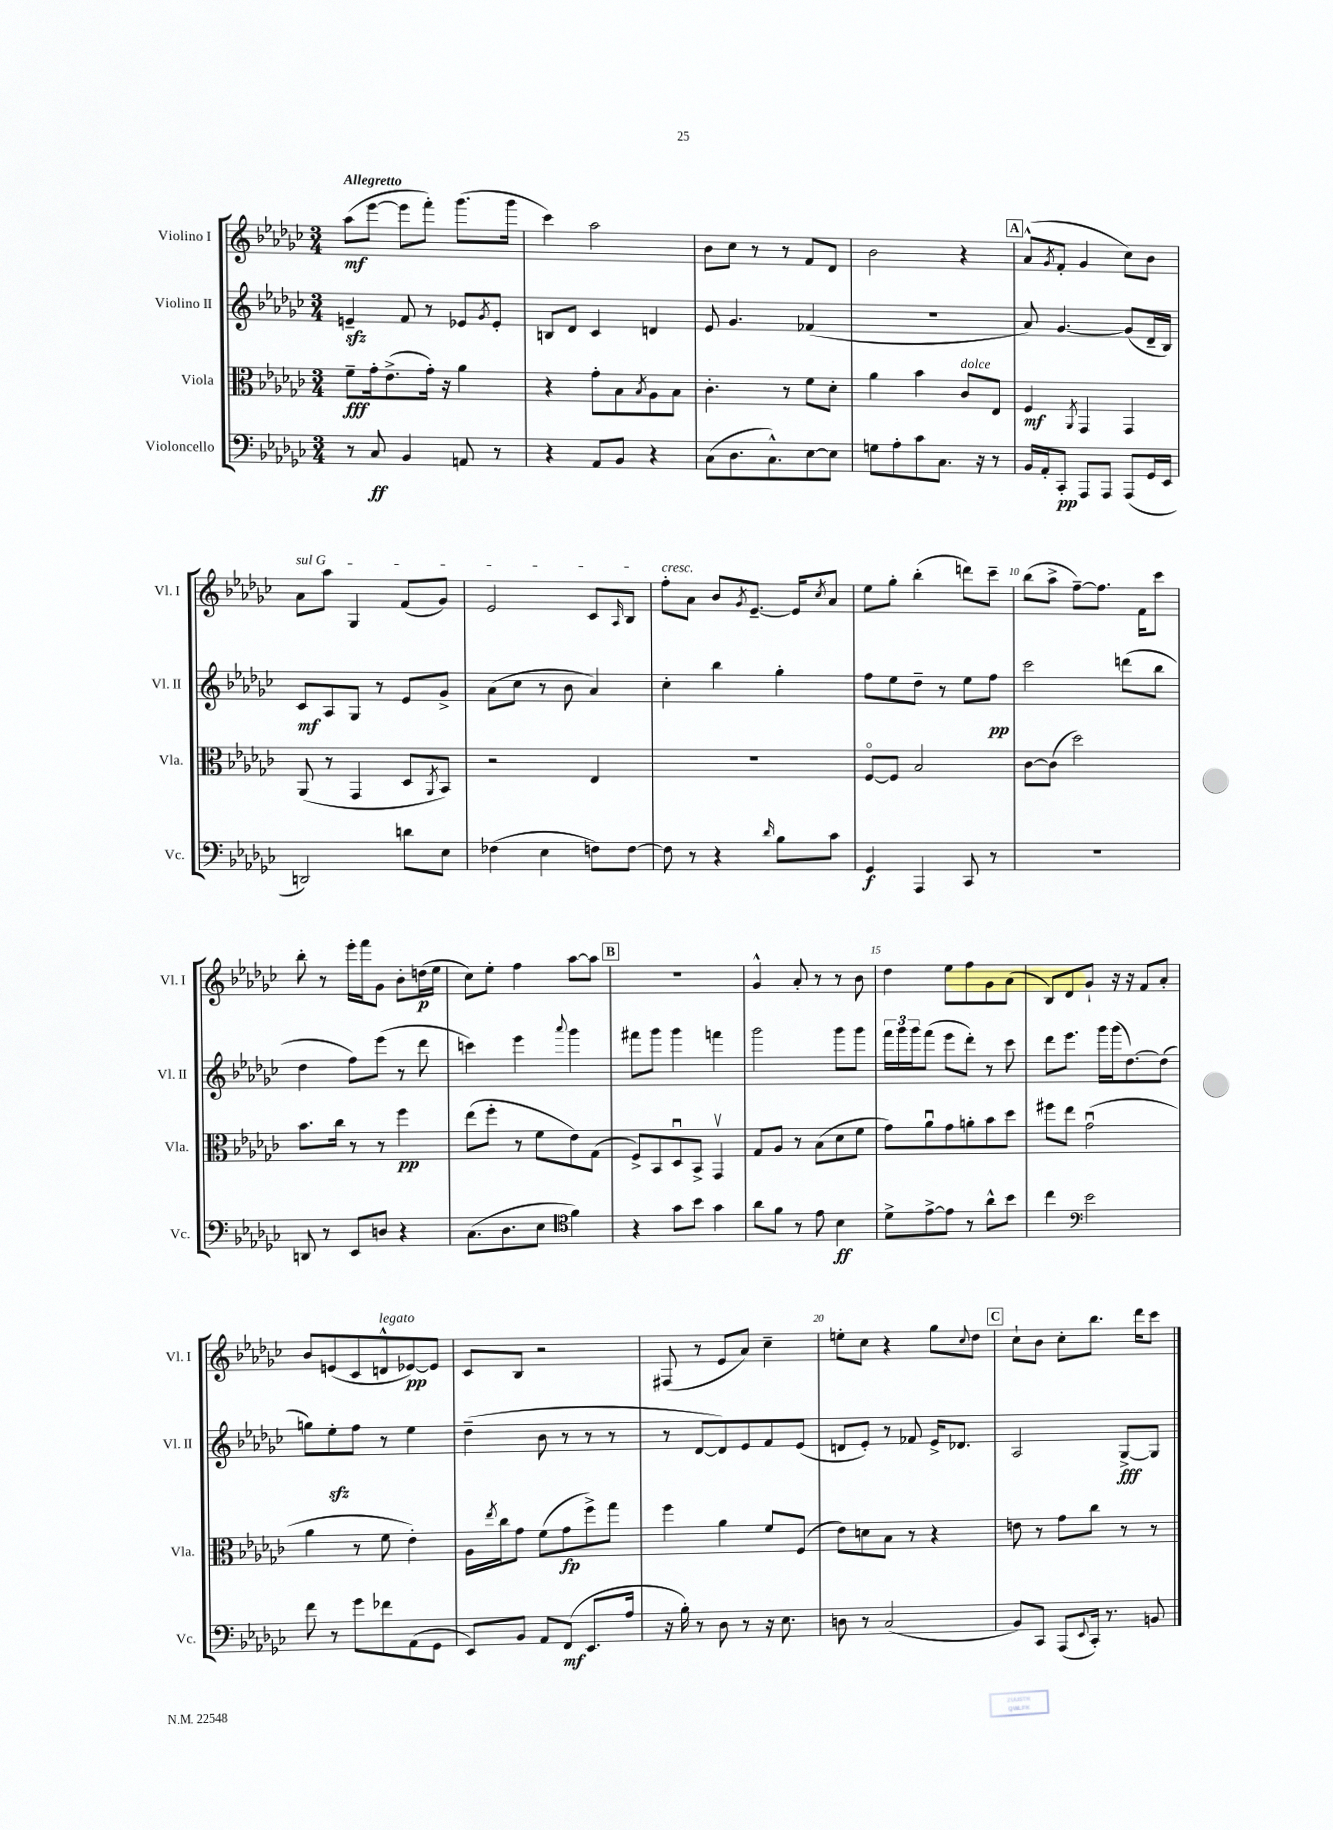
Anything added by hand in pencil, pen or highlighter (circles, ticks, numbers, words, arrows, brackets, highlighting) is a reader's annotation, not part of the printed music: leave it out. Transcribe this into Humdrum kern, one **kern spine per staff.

**kern	**kern	**kern	**kern
*staff4	*staff3	*staff2	*staff1
*clefF4	*clefC3	*clefG2	*clefG2
*k[b-e-a-d-g-c-]	*k[b-e-a-d-g-c-]	*k[b-e-a-d-g-c-]	*k[b-e-a-d-g-c-]
*M3/4	*M3/4	*M3/4	*M3/4
8r	8f~	4e~	(8aa-
8C-	16g-'	.	[8eee-
.	(8.e-^	.	.
4BB-	.	8f	8eee-]
.	16g-')	8r	8fff')
.	16r	.	.
8AA	4a-	8e-	(8.ggg-
.	.	8qg-	.
8r	.	8e-'	.
.	.	.	16ggg-
=	=	=	=
4r	4r	8B	4ccc-)
.	.	8d-	.
8AA-	8g-'	4c-	2aa-
8BB-	8B-	.	.
.	8qB-	.	.
4r	8A-	4d	.
.	8B-	.	.
=	=	=	=
(8C-	4.c-'	8e-	8b-
8.D-	.	4.g-	8cc-
.	.	.	8r
8.C-^^)	.	.	.
.	8r	.	8r
[8E-	8f	(4f-	8f
8E-]	8d-'	.	8d-
=	=	=	=
8G	4a-	2.r	2b-
8A-'	.	.	.
8c-	4b-	.	.
8.C-	.	.	.
.	8c-	.	4r
16r	.	.	.
8r	8E-	.	.
=	=	=	=
16BB-	4F	8a-)	(8a-^^
16AA-'	.	.	.
.	.	.	8qg-
8CC-'	.	[4.g-	8f'
.	8qAA-	.	.
8AAA-	4GG-	.	4g-
8AAA-	.	.	.
(8AAA-	4GG-	(8g-]	8cc-)
16GG-	.	16d-~	8b-
16EE-	.	16B-)	.
=	=	=	=
2DD)	(8AA-	8c-	8a-
.	8r	8A-	8aa-
.	4GG-	8G-	4G-
.	.	8r	.
8d	8D-	8e-	(8f
.	8qAA-	.	.
8E-	8BB-)	8g-^	8g-)
=	=	=	=
(4F-	2r	(8a-	2e-
.	.	8cc-	.
4E-	.	8r	.
.	.	8b-	.
8F)	4E-	4a-)	8c-
.	.	.	16qqA-
[8F	.	.	8B-
=	=	=	=
8F]	2.r	4cc-'	8ff'
8r	.	.	8a-
4r	.	4bb-	8b-
.	.	.	8qg-
.	.	.	[8.e-~
16qqd-	.	.	.
8B-	.	4gg-'	.
.	.	.	16e-]
.	.	.	8qcc-
8c-	.	.	8a-
=	=	=	=
4GG-	[8Fo	8ff	8ee-
.	8F]	8ee-	8gg-'
4AAA-	2B-	8dd-~	(4bb-'
.	.	8r	.
8CC-	.	8ee-	8ddd)
8r	.	8ff	8ccc-~
=	=	=	=
2.r	[8c-	2ccc-	(8bb-
.	(8c-]	.	8aa-^
.	2dd-)	.	[8ff~)
.	.	.	8.ff]
.	.	(8ddd	.
.	.	.	16f
.	.	8bb-	8ccc-
=	=	=	=
8DD	8.b-	4dd-	8bb-'
8r	.	.	8r
.	16cc-	.	.
8EE-	8r	8ff)	16eee-'
.	.	.	16fff
8D	8r	(8eee-	8g-
4r	4ff	8r	8b-'
.	.	8ddd-	(16dd
.	.	.	16ee-
=	=	=	=
(8.C-	(8ee-	4ccc)	8cc-)
.	8ff'	.	8ee-'
8.D-	.	.	.
.	8r	4eee-	4ff
8E-	8f	.	.
*clefC4	*	*	*
.	.	8qqaaa-	.
4f)	8e-)	4ggg-	[8aa-
.	(8G-	.	8aa-]
=	=	=	=
4r	8F^)	8fff#	2.r
.	8BB-	8ggg-	.
8g-	8D-u	4ggg-	.
8b-	8BB-^	.	.
4g-	4GG-v	4fff	.
=	=	=	=
8a-	8G-	2ggg-	4g-^^
8f	8A-	.	.
8r	8r	.	8a-'
8e-	(8B-	.	8r
4B-	8d-	8ggg-	8r
.	8f	8ggg-	8b-
=	=	=	=
8d-^	8g-)	24fff	4dd-
.	.	24ggg-	.
.	.	24ggg-	.
[8e-^	8a-u	(8fff	.
8e-]	8g-	8eee-	8ee-
8r	8a'	8ddd-')	8ff
8a-^^	8b-	8r	8g-
8b-	8dd-	8ccc-	(8a-
=	=	=	=
4cc-	8ff#	8ddd-	8B-)
.	8ee-	8.eee-	8d-
*clefF4	*	*	*
2e-	(2g-u	.	8g-`
.	.	16ggg-	.
.	.	(16ggg-	16r
.	.	[8.dd-)	16r
.	.	.	8f
.	.	(8dd-]	8a-'
=	=	=	=
8f	4a-	8gg)	8b-
8r	.	8ee-'	(8e
8g-	8r	8ff	8c-
8f-	8f	8r	8d^^
(8AA-	4e-')	4ee-	[8e-)
8GG-	.	.	8e-]
=	=	=	=
8EE-)	16A-	(4dd-~	8c-
.	8qee-	.	.
.	16cc-	.	.
8BB-	8g-	.	8B-
8AA-	(8f	8b-	2r
(8FF	8g-	8r	.
8.EE-	8ff^)	8r	.
.	8gg-	8r	.
16A-	.	.	.
=	=	=	=
16r	4ff	8r	(8F#
16B-')	.	.	.
8r	.	[8d-	8r
8D-	4a-	8d-])	8e-
8r	.	8e-	8a-)
16r	8f	8f	4cc-~
8.E-	.	.	.
.	(8F	(8e-	.
=	=	=	=
8D	8e-)	8d	8ee'
8r	8d	8e-')	8cc-
(2C-	8B-	8r	4r
.	8r	8f-	.
.	4r	16e-^	8gg-
.	.	8.d-	.
.	.	.	8qqcc-
.	.	.	8dd-
=	=	=	=
8BB-)	8e	2A-	8cc-`
8CC-	8r	.	8b-
(8AAA-	8g-	.	8cc-'
8qqEE-	.	.	.
16CC-')	8cc-	.	8.bb-
8.r	.	.	.
.	8r	[8G-^	.
.	.	.	16ddd-
8BB	8r	8G-]	8ccc-
==	==	==	==
*-	*-	*-	*-
